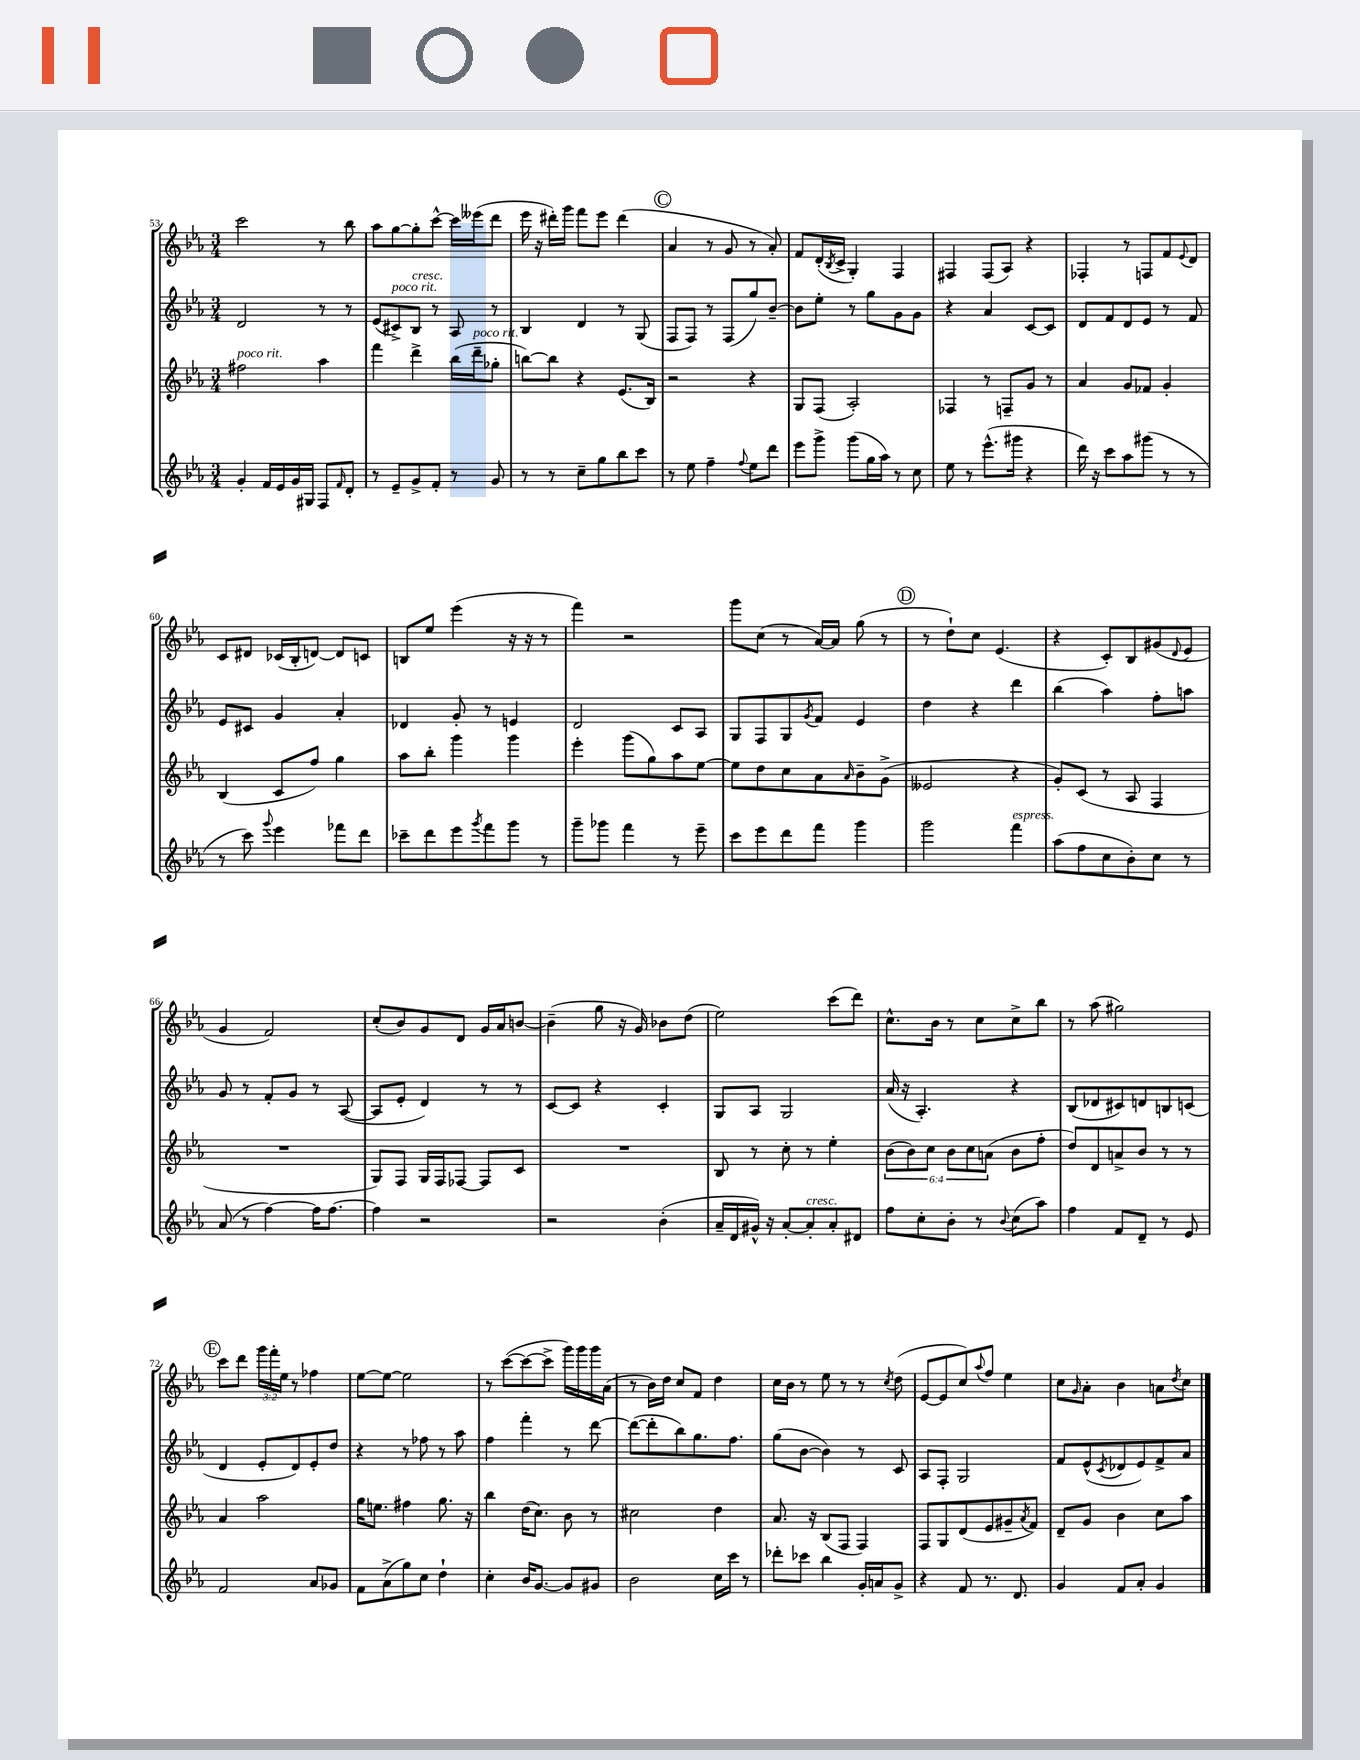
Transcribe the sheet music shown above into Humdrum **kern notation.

**kern	**kern	**kern	**kern
*part4	*part3	*part2	*part1
*staff4	*staff3	*staff2	*staff1
*clefG2	*clefG2	*clefG2	*clefG2
*k[b-e-a-]	*k[b-e-a-]	*k[b-e-a-]	*k[b-e-a-]
*M3/4	*M3/4	*M3/4	*M3/4
=53	=53	=53	=53
!	!LO:TX:a:i:t=poco rit.	!	!
4g'/	2ff#X\	2d/	2ccc\
16f/LL	.	.	.
16e-/	.	.	.
16g/	.	.	.
16G#X/JJ	.	.	.
8F/L	4aa-\	8r	8r
16qqf/	.	.	.
8d'/J	.	8r	8bb-\
=54	=54	=54	=54
8r	4fff\	(8e-/L	8aa-\L
!	!	!LO:TX:a:i:t=poco rit.	!
8e-~/L	.	8c#X^/)	[8gg\
!	!	!LO:TX:a:i:t=cresc.	!
8g^/	4ddd^\	8B-/J	8gg'\]
8f'/J	.	8r	[8ccc^^\J
8r	(16bb-\LL	8A-/	16ccc\LL]
!	!LO:TX:a:i:t=poco rit.	!	!
.	16ddd~\J	.	(16eee--X\J
8g/	8gg-X'\J	8r	8ddd\J
=55	=55	=55	=55
8r	[8bbn\L)	4B-/	16eee-\
.	.	.	16r
8r	8bb\J]	.	16ddd#X'\LL)
.	.	.	16ggg\JJ
8cc~\L	4r	4d/	8fff\L
8gg\	.	.	8eee-\J
8bb-\	(8.e-/L	8r	(4ddd#\
8ccc\J	.	(8G/	.
.	16B-/Jk)	.	.
!!LO:REH:place=s1:t=C
=56	=56	=56	=56
8r	2r	8F/L	4a-/
8ee-\	.	8F/J)	.
4ff~\	.	8r	8r
.	.	(8F/L	8g/
8qqff/	.	.	.
8ee-\L	4r	8gg/)	8r
8ddd\J	.	[8b-~/J	8a-'/)
=57	=57	=57	=57
8eee-\L	8G/L	8b-\L]	8f/L
8ggg^\J	(8F/J	8ee-'\J	(16d'/L
.	.	.	8qB-/
.	.	.	16c^/JJ
(8ggg\L	2A-'/)	8r	4G'/)
16gg\L	.	8gg\L	.
16aa-\JJ)	.	.	.
8r	.	8g\	4F/
8cc\	.	8g\J	.
=58	=58	=58	=58
8ee-\	4F-X/	4r	4F#X/
8r	.	.	.
(8.eee-^^\L	8r	4a-/	(8F#/L
.	8Fn~/L	.	8A-/J)
16ggg#X\Jk	.	.	.
4r	8g/J	[8c/L	4r
.	8r	8c/J]	.
=59	=59	=59	=59
16ddd\)	4a-/	8d/L	4F-X'/
16r	.	.	.
8ccc\L	.	8f/	.
8aa-\	8g/L	8d/	8r
(8ggg#X\J	8f-X/J	8e-/J	8Fn/L
8r	4g'/	8r	8f/
.	.	.	8qqe-/
8r	.	8f/	8d/J
!!LO:LB:g=z
=60	=60	=60	=60
8r	(4B-/	8e-/L	8c/L
8ccc\)	.	8c#X/J	8d#X/J
8qqggg/	.	.	.
4eee-\	8c/L	4g/	(16c-X/LL
.	.	.	16B-'/J
.	8ff/J)	.	[8dn/J)
8fff-X\L	4gg\	4a-'/	8d/L]
8ddd\J	.	.	8cn/J
=61	=61	=61	=61
8ccc-X~\L	8aa-\L	4d-X/	8Bn/L
8ddd\	8bb-'\J	.	8ee-/J
8eee-\	4ggg\	8g'/	(4eee-\
8qggg/	.	.	.
8fff\	.	8r	.
8ggg\J	4ggg\	4en/	16r
.	.	.	16r
8r	.	.	8r
=62	=62	=62	=62
8ggg~\L	4eee-'\	2d/	4fff\)
8ggg-X\J	.	.	.
4fff\	(8ggg\L	.	2r
.	8gg\)	.	.
8r	8aa-\	8c/L	.
8eee-~\	[8ee-\J	8A-/J	.
=63	=63	=63	=63
8ccc\L	8ee-\L]	8G/L	8ggg\L
8eee-\	8dd\	8F/	(8cc\J
8ddd\	8cc\	8G/	8r
.	.	8qg/	.
8fff\J	8a-\	8f/J	[16a-/LL)
.	.	.	16a-/JJ]
.	16qqa-/	.	.
4ggg\	8b-~\	4e-/	(8gg\
.	(8g^\J	.	8r
!!LO:REH:place=s1:t=D
=64	=64	=64	=64
2ggg\	2e--X/	4dd\	8r
.	.	.	8dd`\L)
.	.	4r	8cc\J
.	.	.	(4.e-/
!LO:TX:a:i:t=espress.	!	!	!
4fff\	4r	4ddd\	.
=65	=65	=65	=65
(8aa-\L	8g'/L)	(4bb-\	4r
8ff\	(8c/J	.	.
8cc\	8r	4aa-\)	8c'/L)
8b-'\)	8A-/	.	8B-/
8cc\J	4F/	8ff'\L	(8g#X/
.	.	.	8qqd/
8r	.	8aan\J	8e-/J
!!LO:LB:g=z
=66	=66	=66	=66
(8a-/	2.r	8g/	4g/
8r	.	8r	.
[4ff\)	.	8f'/L	2f/)
.	.	8g/J	.
16ff\KL]	.	8r	.
[8.ff\J	.	.	.
.	.	([8A-/	.
=67	=67	=67	=67
4ff\]	8G/L)	8A-/L]	(8cc'/L
.	8F/J	8e-'/J	8b-/)
2r	16G/LL	4d/)	8g/
.	16F/J	.	.
.	[8F-X/J	.	8d/J
.	8F-/L]	8r	16g/LL
.	.	.	16a-/J
.	8c/J	8r	[8bn/J
=68	=68	=68	=68
2r	2.r	[8c/L	(4b~\]
.	.	8c/J]	.
.	.	4r	8gg\
.	.	.	16r
.	.	.	16g/)
(4b-'\	.	4c'/	8b-X\L
.	.	.	(8dd\J
=69	=69	=69	=69
16a-~/LL	8B-/	8G/L	2ee-\)
16d/	.	.	.
16g#X^^/JJ)	8r	8A-/J	.
16r	.	.	.
[8a-'/L	8cc'\	2G/	.
!LO:TX:a:i:t=cresc.	!	!	!
8a-'/]	8r	.	.
8a-'/	4ee-'\	.	(8ccc\L
8d#X/J	.	.	8ddd\J)
=70	=70	=70	=70
8ff\L	(12b-\L	(16a-/	8.cc^^\L
.	.	16r	.
.	12b-\)	.	.
8cc'\	.	4.A-'/)	.
.	12cc\J	.	.
.	.	.	16b-\Jk
8b-'\J	12b-\L	.	8r
.	12cc\	.	.
8r	.	.	8cc\L
.	(12an\J	.	.
8qqb-/	.	.	.
(8cc\L	8b-\L	4r	8cc^\
8aa-\J)	8ff'\J	.	8bb-\J
=71	=71	=71	=71
4ff\	8dd/L)	(8B-/L	8r
.	8d/	8d-X/	(8aa-\
8f/L	8an^/	8c#X/)	2gg#X\)
8d~/J	8b-/J	8dn/	.
8r	8r	8Bn/	.
8e-/	8r	(8cn/J	.
!!LO:LB:g=z
!!LO:REH:place=s1:t=E
=72	=72	=72	=72
2f/	4a-/	4d/	8ccc\L
.	.	.	8ddd\J
.	2aa-\	8e-'/L	24ggg\LL
.	.	.	24fff'\
.	.	.	24ee-\JJ
.	.	8d/)	8r
8a-/L	.	8e-'/	4ff-X\
8g-X/J	.	8dd/J	.
=73	=73	=73	=73
8f\L	16gg\KL	4r	[8ee-\L
.	8.een\J	.	.
(8a-^\	.	.	8ee-\J_
8gg\)	4ff#X\	8r	2ee-\]
8cc\J	.	8ff-X\	.
4dd`\	8.gg\	8r	.
.	.	8aa-\	.
.	16r	.	.
=74	=74	=74	=74
4cc'\	4bb-\	4ff\	8r
.	.	.	([8ccc\L
16b-/KL	(16dd\KL	4fff'\	8ccc\_
[8.g/J	8.cc\J)	.	.
.	.	.	8ccc^\J]
8g/L]	8b-\	8r	16ggg\LL)
.	.	.	16ggg\
8g#X/J	8r	[8ddd\	16ggg\
.	.	.	(16a-\JJ
=75	=75	=75	=75
2b-\	2cc#X\	(8ddd\L_	8r
.	.	8ddd'\]	16b-\LL)
.	.	.	16dd\JJ
.	.	8bb-\)	8cc/L
.	.	8.gg\	8f/J
16cc\LL	4dd\	.	4dd\
16ccc\JJ	.	8.ff\J	.
8r	.	.	.
=76	=76	=76	=76
8ddd-X'\L	8.a-/	(8gg\L	16cc\LL
.	.	.	16b-\JJ
8ccc-X\J	.	[8b-\J	8r
.	16r	.	.
4bb-\	(8B-/L	4b-\])	8ee-\
.	8F/J	.	8r
16g'/LL	4F/)	8r	8r
16an/J	.	.	.
.	.	.	8qcc/
8g^/J	.	8c/	(8dd\
=77	=77	=77	=77
4r	8F/L	8A-/L	[8e-/L
.	8G/	8F'/J	8e-/]
8f/	(8d/	2G/	8cc/)
.	.	.	8qqaa-/
8.r	8e-/	.	8ff/J
.	8g#X~/	.	4ee-\
8.d/	.	.	.
.	8qa-/	.	.
.	8f/J)	.	.
=78	=78	=78	=78
4g/	8d~/L	8f/L	8cc\L
.	.	.	16qqg/
.	8g/J	(8e-^^/	8a-'\J
.	.	8qc/	.
8f/L	4b-\	8d-X/	4b-\
8a-'/J	.	8e-/)	.
4g/	8cc\L	8f^/	8an\L
.	.	.	8qdd/
.	8aa-\J	8a-/J	8cc\J
==	==	==	==
*-	*-	*-	*-
